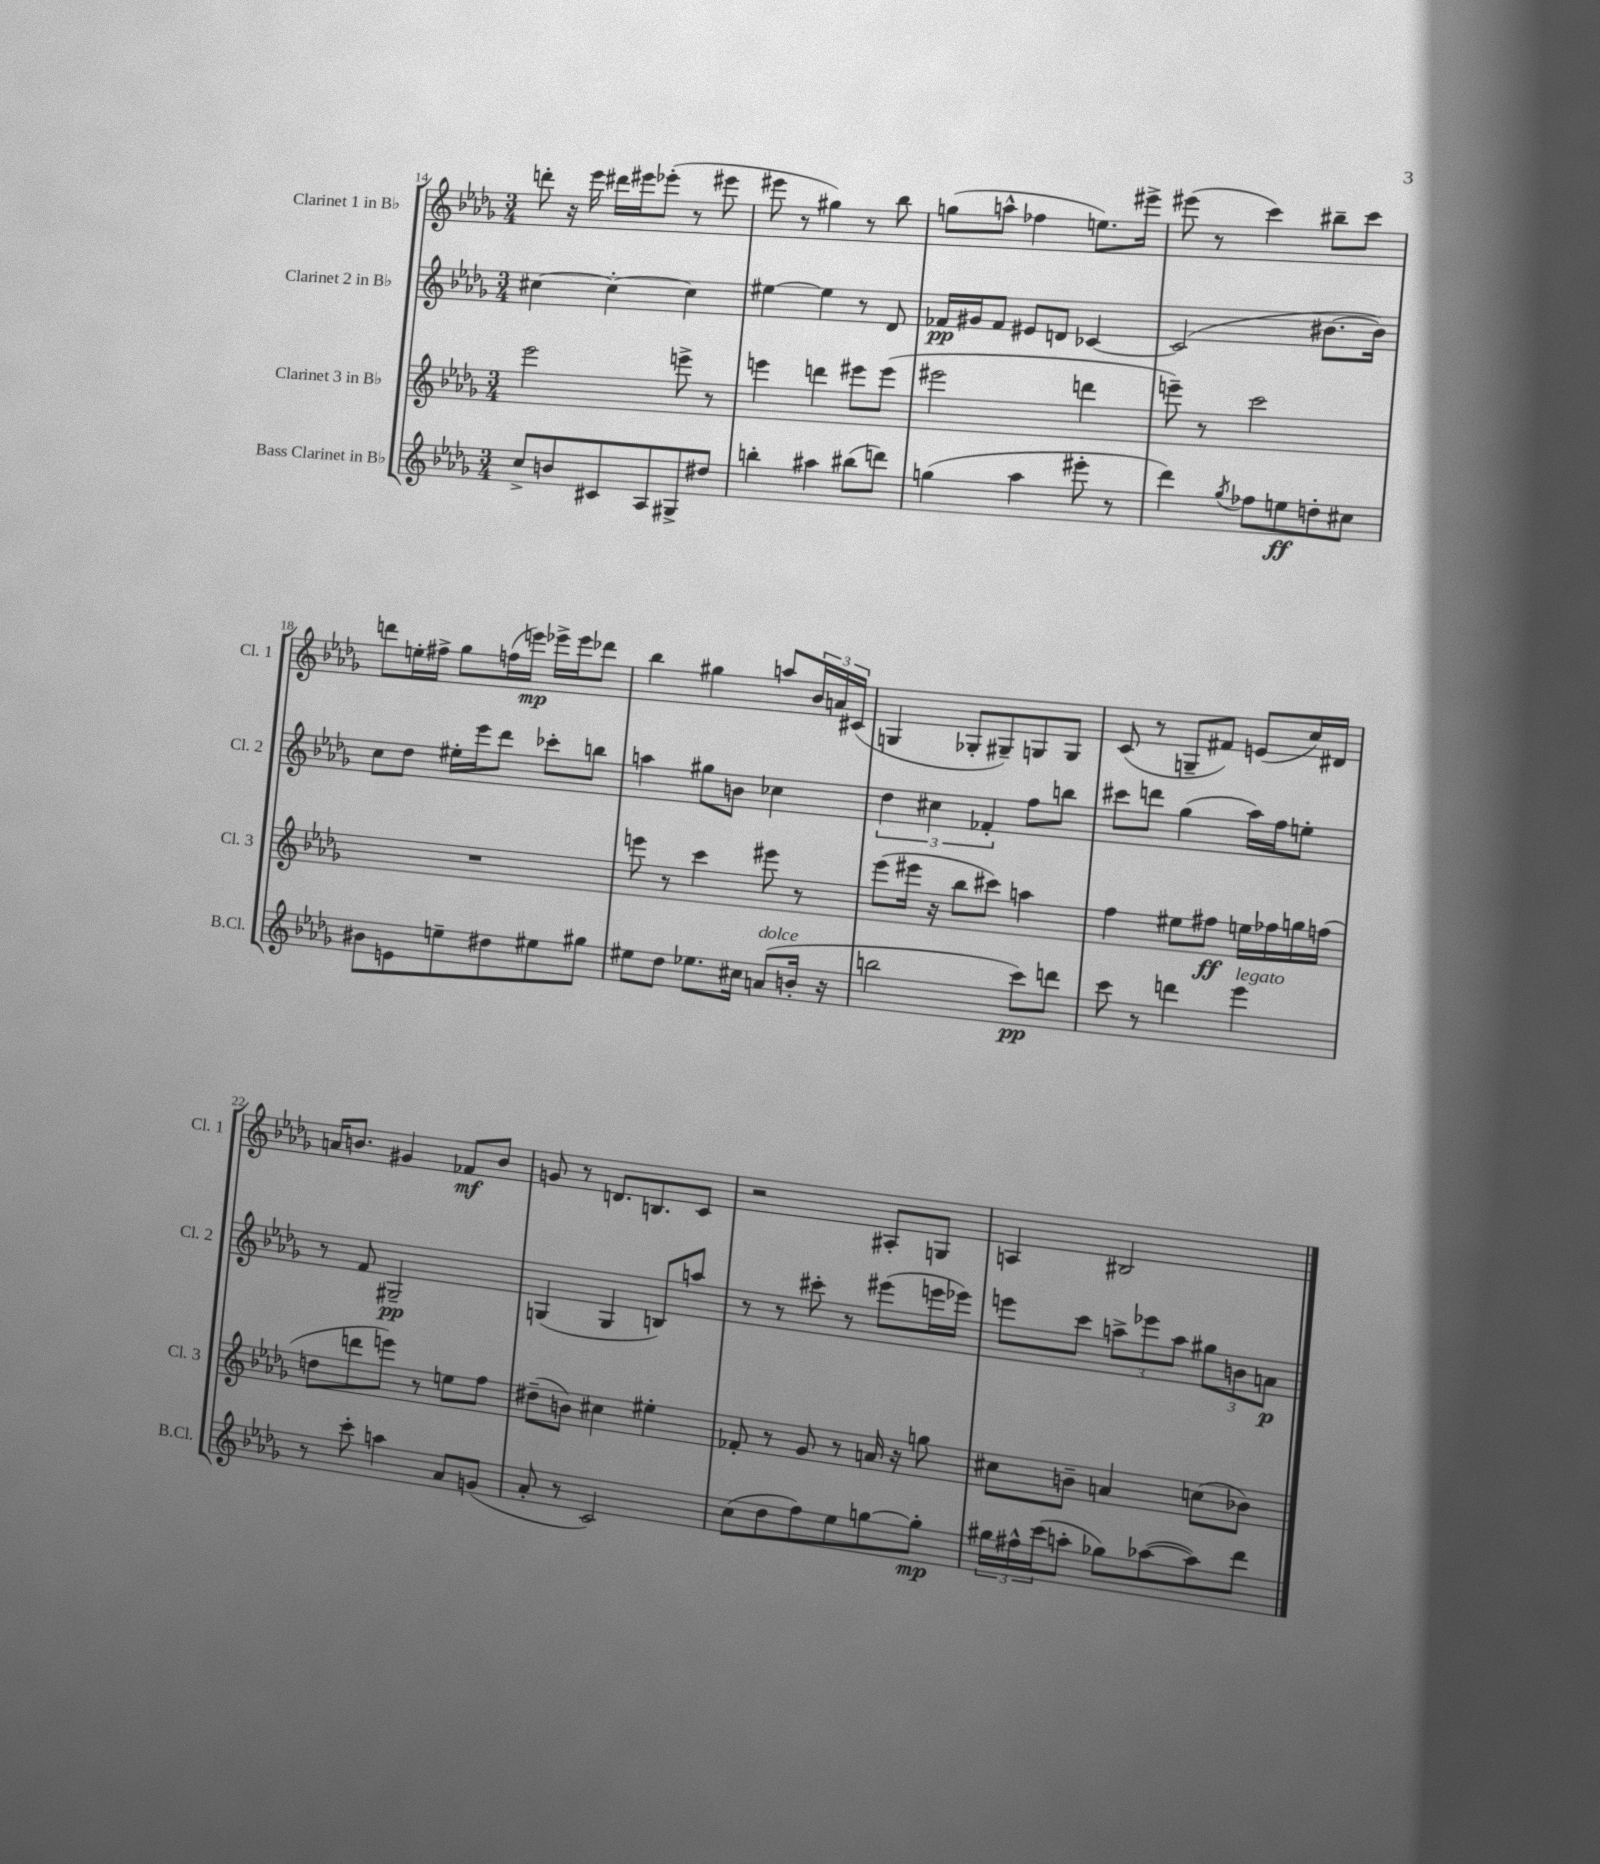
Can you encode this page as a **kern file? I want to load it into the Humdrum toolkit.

**kern	**dynam	**kern	**dynam	**kern	**dynam	**kern	**dynam
*part4	*part4	*part3	*part3	*part2	*part2	*part1	*part1
*staff4	*staff4	*staff3	*staff3	*staff2	*staff2	*staff1	*staff1
*I"Bass Clarinet in B♭	*	*I"Clarinet 3 in B♭	*	*I"Clarinet 2 in B♭	*	*I"Clarinet 1 in B♭	*
*I'B.Cl.	*	*I'Cl. 3	*	*I'Cl. 2	*	*I'Cl. 1	*
*clefG2	*	*clefG2	*	*clefG2	*	*clefG2	*
*k[b-e-a-d-g-]	*	*k[b-e-a-d-g-]	*	*k[b-e-a-d-g-]	*	*k[b-e-a-d-g-]	*
*M3/4	*	*M3/4	*	*M3/4	*	*M3/4	*
=14	=14	=14	=14	=14	=14	=14	=14
8cc^/L	.	2eee-\	.	[4cc#X\	.	8dddn'\	.
8bn/	.	.	.	.	.	16r	.
.	.	.	.	.	.	16eee-\	.
8c#X/	.	.	.	4cc#'\_	.	16ddd#X\LL	.
.	.	.	.	.	.	16eee#X\J	.
8A-/	.	.	.	.	.	(8eee-X'\J	.
8G#X^/	.	8eeen^\	.	4cc#\]	.	8r	.
8dd#X/J	.	8r	.	.	.	8eee#X\	.
=15	=15	=15	=15	=15	=15	=15	=15
4bbn'\	.	4eeen\	.	[4ee#X\	.	8eee#X\	.
.	.	.	.	.	.	8r	.
4aa#X\	.	4dddn\	.	4ee#\]	.	4gg#X\)	.
(8bb#X\L	.	8eee#X\L	.	8r	.	8r	.
8dddn\J)	.	(8eee#\J	.	8d-/	.	8bb-\	.
=16	=16	=16	=16	=16	=16	=16	=16
(4ggn\	.	2eee#X\	.	16f-X/LL	pp	(8ggn\L	.
.	.	.	.	16g#X/J	.	.	.
.	.	.	.	8f-/J	.	8aan^^\J	.
4aa-\	.	.	.	8e#X/L	.	4ff-X\	.
.	.	.	.	8dn/J	.	.	.
8eee#X'\	.	4dddn\	.	[4c-X/	.	8.een\L)	.
8r	.	.	.	.	.	.	.
.	.	.	.	.	.	16eee#X^\Jk	.
=17	=17	=17	=17	=17	=17	=17	=17
4ddd-\)	.	8eeen~\)	.	(2c-/]	.	(8eee#X\	.
.	.	8r	.	.	.	8r	.
8qgg-/	.	.	.	.	.	.	.
8ff-X\L	.	2ccc\	.	.	.	4ccc\)	.
8een\	ff	.	.	.	.	.	.
8ddn'\	.	.	.	[8.b#X\L	.	8bb#X~\L	.
8cc#X\J	.	.	.	.	.	8ccc\J	.
.	.	.	.	16b#\Jk])	.	.	.
!!LO:LB:g=z
=18	=18	=18	=18	=18	=18	=18	=18
8b#X\L	.	2.r	.	8cc\L	.	8dddn\L	.
8en\	.	.	.	8dd-\J	.	16een'\L	.
.	.	.	.	.	.	16ff#X^\JJ	.
8een~\	.	.	.	16ee#X'\LL	.	8gg-\L	.
.	.	.	.	16eee-\J	.	.	.
8dd#X\	.	.	.	8ddd-\J	.	(16ffn\L	.
.	.	.	.	.	.	16eeen\JJ)	mp
8ee#X\	.	.	.	8ccc-X'\L	.	16eee-X^\LL	.
.	.	.	.	.	.	16eee-\J	.
8gg#X\J	.	.	.	8bbn\J	.	8ddd-X\J	.
=19	=19	=19	=19	=19	=19	=19	=19
8ee#X\L	.	8eeen\	.	4aan\	.	4bb-\	.
8dd-\J	.	8r	.	.	.	.	.
8.ee-X\L	.	4ccc\	.	8gg#X\L	.	4gg#X\	.
.	.	.	.	8bn\J	.	.	.
16cc#X\Jk	.	.	.	.	.	.	.
!LO:TX:a:i:t=dolce	!	!	!	!	!	!	!
(8an/L	.	8eee#X\	.	4cc-X\	.	8aan/L	.
16bn'/Jk	.	8r	.	.	.	24b-/L	.
.	.	.	.	.	.	24an/	.
16r	.	.	.	.	.	.	.
.	.	.	.	.	.	(24c#X/JJ	.
=20	=20	=20	=20	=20	=20	=20	=20
2bbn\	.	(8eee-\L	.	6dd-\	.	4Gn/	.
.	.	16eee#X\Jk	.	.	.	.	.
.	.	.	.	6cc#X\	.	.	.
.	.	16r	.	.	.	.	.
.	.	8bb-\L	.	.	.	8G-X'/L	.
.	.	.	.	6f-X'/	.	.	.
.	.	8ccc#X\J)	.	.	.	8G#X~/)	.
8ccc\L)	pp	4aan\	.	8ff\L	.	8Gn/	.
8dddn\J	.	.	.	8bbn\J	.	8G/J	.
=21	=21	=21	=21	=21	=21	=21	=21
8ccc\	.	4ff\	.	8ccc#X\L	.	(8c/	.
8r	.	.	.	8dddn\J	.	8r	.
4dddn\	.	8ee#X\L	.	(4gg-\	.	8Gn~/L	.
.	.	8ff#X\J	ff	.	.	8f#X/J)	.
!LO:TX:a:i:t=legato	!	!	!	!	!	!	!
4eee-\	.	16een\LL	.	16aa-\LL)	.	(8en/L	.
.	.	16ff-X\	.	16ff\J	.	.	.
.	.	16ggn\	.	8een'\J	.	16cc/L)	.
.	.	(16ffn\JJ	.	.	.	16d#X/JJ	.
!!LO:LB:g=z
=22	=22	=22	=22	=22	=22	=22	=22
8r	.	8ddn\L	.	8r	.	16an/KL	.
.	.	.	.	.	.	8.bn/J	.
8ccc'\	.	8dddn\	.	8f/	.	.	.
4aan\	.	8eeen\J)	.	2G#X~/	pp	4g#X/	.
.	.	8r	.	.	.	.	.
8a-/L	.	8een\L	.	.	.	8f-X/L	mf
(8gn/J	.	8ff\J	.	.	.	8b/J	.
=23	=23	=23	=23	=23	=23	=23	=23
8a-'/	.	(8dd#X~\L	.	(4Gn/	.	8gn/	.
8r	.	8bn\J)	.	.	.	8r	.
2c/)	.	4cc#X\	.	4G/	.	8.dn/L	.
.	.	.	.	.	.	8.Bn/	.
.	.	4ee#X'\	.	8Bn/L)	.	.	.
.	.	.	.	8aan/J	.	8c/J	.
=24	=24	=24	=24	=24	=24	=24	=24
(8cc\L	.	8f-X'/	.	8r	.	2r	.
8dd-\	.	8r	.	8r	.	.	.
8ff\)	.	8g-/	.	8ccc#X'\	.	.	.
8ee-\	.	8r	.	8r	.	.	.
[8ggn\	.	16an/	.	(8eee#X\L	.	8A#X'/L	.
.	.	16r	.	.	.	.	.
8gg'\J]	mp	8ggn\	.	16eeen\L	.	8Gn/J	.
.	.	.	.	16eee-X\JJ)	.	.	.
=25	=25	=25	=25	=25	=25	=25	=25
24gg#X\LL	.	8cc#X\L	.	8eeen\L	.	4An/	.
24ff#X^^\	.	.	.	.	.	.	.
(24ccc\J	.	.	.	.	.	.	.
8aan'\J	.	8bn~\J	.	8ccc\J	.	.	.
8gg-X\L)	.	4an/	.	12aan^\L	.	2B#X/	.
.	.	.	.	12eee-X\	.	.	.
([8aa-X\	.	.	.	.	.	.	.
.	.	.	.	12aa\J	.	.	.
8aa-\])	.	(8ccn\L	.	12gg#X\L	.	.	.
.	.	.	.	12bn\	.	.	.
8ddd-\J	.	8b-X\J)	.	.	.	.	.
.	.	.	.	12an\J	p	.	.
==	==	==	==	==	==	==	==
*-	*-	*-	*-	*-	*-	*-	*-
